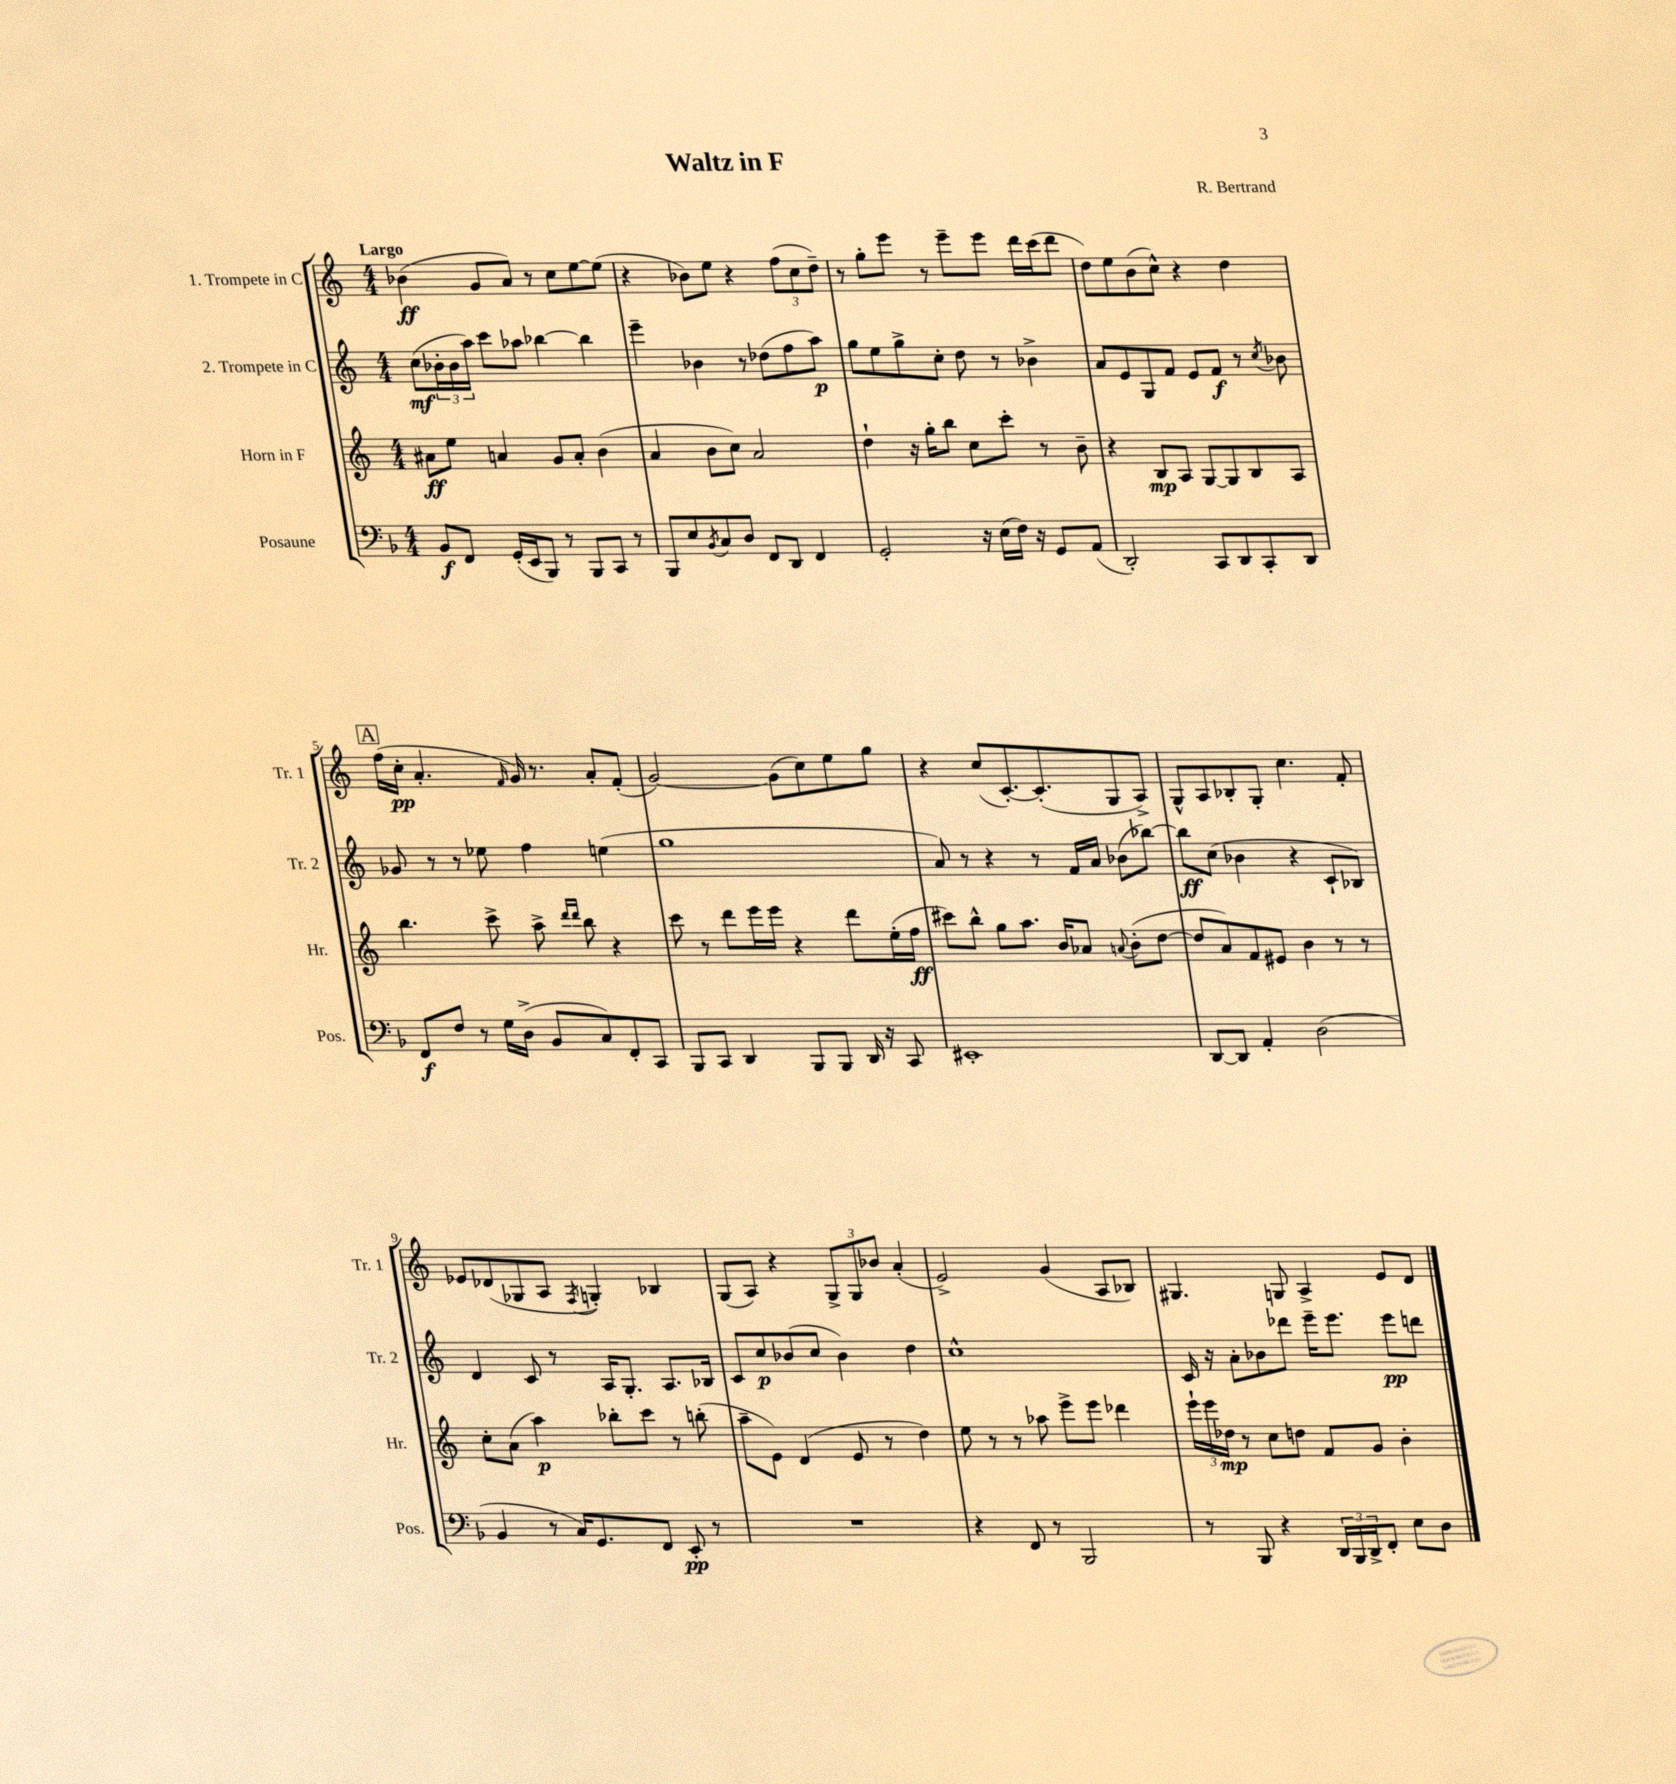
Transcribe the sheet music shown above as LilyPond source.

\header { title = "Waltz in F" composer = "R. Bertrand" }
<<
\new StaffGroup <<
\new Staff = "s0" \with { instrumentName = "1. Trompete in C" shortInstrumentName = "Tr. 1" } {
    \clef treble \key c \major \numericTimeSignature \time 4/4 \tempo "Largo"
    bes'4\ff( g'8 a'8) r8 c''8 e''8~ e''8( |
    r4 bes'8) e''8 r4 \tuplet 3/2 { f''8( c''8 d''8--) } |
    r8 g''8-. e'''8 r8 e'''8-- e'''8 d'''16 c'''16( d'''8 |
    d''8) e''8 b'8( c''8-^) r4 d''4 |
    \mark \markup { \box "A" } f''16( c''16-.\pp a'4.-. \grace { f'16 } g'16) r8. a'8-. f'8-.( |
    g'2~) g'8( c''8) e''8 g''8 |
    r4 c''8( c'8.~-.) c'8.-.( g8 a8->) |
    g8-^ a8 bes8-. g8-. c''4. f'8-. |
    ees'8 des'8( ges8 a8 \acciaccatura { f8 } g4-.) bes4 |
    g8( a8) r4 \tuplet 3/2 { g8-> g8 bes'8 } a'4-.( |
    e'2->) g'4( a8 bes8) |
    gis4. g8 a4-> e'8 d'8 \bar "|." |
}
\new Staff = "s1" \with { instrumentName = "2. Trompete in C" shortInstrumentName = "Tr. 2" } {
    \clef treble \key c \major \numericTimeSignature \time 4/4
    c''8\mf( \tuplet 3/2 { bes'16-. bes'16 a''16) } c'''8 aes''8 bes''4~ bes''4 |
    e'''4-- bes'4 r8 des''8( f''8 a''8\p) |
    g''8 e''8 g''8-> c''8-. d''8 r8 bes'4-> |
    a'8 e'8 g8 f'8 e'8 f'8\f r8 \acciaccatura { c''8 } bes'8 |
    \mark \markup { \box "A" } ges'8 r8 r8 ees''8 f''4 e''4( |
    g''1 |
    a'8) r8 r4 r8 f'16 a'16 bes'8( bes''8~) |
    bes''8\ff c''8( bes'4 r4 c'8-! bes8) |
    d'4 c'8 r8 a16 g8.-. a8. bes16 |
    c'8 c''8\p bes'8( c''8 bes'4) d''4 |
    c''1-^ |
    c'16 r16 a'8-. bes'8 des'''8 e'''16-- e'''8. e'''8\pp d'''8 \bar "|." |
}
\new Staff = "s2" \with { instrumentName = "Horn in F" shortInstrumentName = "Hr." } {
    \clef treble \key c \major \numericTimeSignature \time 4/4
    ais'8\ff e''8 a'4 g'8 a'8-. b'4( |
    a'4 b'8 c''8) a'2 |
    d''4-! r16 g''16-. b''8 c''8 c'''8-. r8 b'8-- |
    r4 b8\mp a8 g8~ g8 b8 a8 |
    \mark \markup { \box "A" } b''4. c'''8-> a''8-> \grace { d'''16 d'''16 } b''8 r4 |
    c'''8 r8 d'''8 e'''16 e'''16 r4 d'''8 e''16-.( f''16\ff |
    cis'''8) b''8-^ g''8 a''8. b'16 aes'8 \appoggiatura { a'8 } b'8-.( d''8~ |
    d''8 a'8) f'8 eis'8 b'4 r8 r8 |
    c''8-. a'8( a''4\p) bes''8-. c'''8 r8 b''8-.( |
    a''8-- e'8) d'4( e'8 r8 d''4) |
    e''8 r8 r8 aes''8 e'''8-> e'''8 des'''4 |
    \tuplet 3/2 { e'''16-! e'''16 des''16\mp } r8 c''8 d''8 f'8 g'8 b'4-. \bar "|." |
}
\new Staff = "s3" \with { instrumentName = "Posaune" shortInstrumentName = "Pos." } {
    \clef bass \key f \major \numericTimeSignature \time 4/4
    bes,8\f f,8 g,16-.( e,16 bes,,8) r8 bes,,8 c,8 r8 |
    bes,,8 e8 \acciaccatura { bes,8 } c8 d8 f,8 d,8 f,4 |
    g,2-. r16 e16( f16) r16 g,8 a,8( |
    d,2-.) c,8 d,8 c,8-. d,8 |
    \mark \markup { \box "A" } f,8\f f8 r8 g16 d16->( bes,8 c8) f,8-. c,8 |
    bes,,8 c,8 d,4 bes,,8 bes,,8 d,16 r16 c,8 |
    eis,1-. |
    d,8~ d,8 a,4-. d2( |
    bes,4 r8 c16) g,8. f,8 e,8-.\pp r8 |
    R1 |
    r4 f,8 r8 bes,,2 |
    r8 bes,,8 r4 \tuplet 3/2 { d,16 bes,,16 d,16-> } f,8-. e8 d8 \bar "|." |
}
>>
>>
